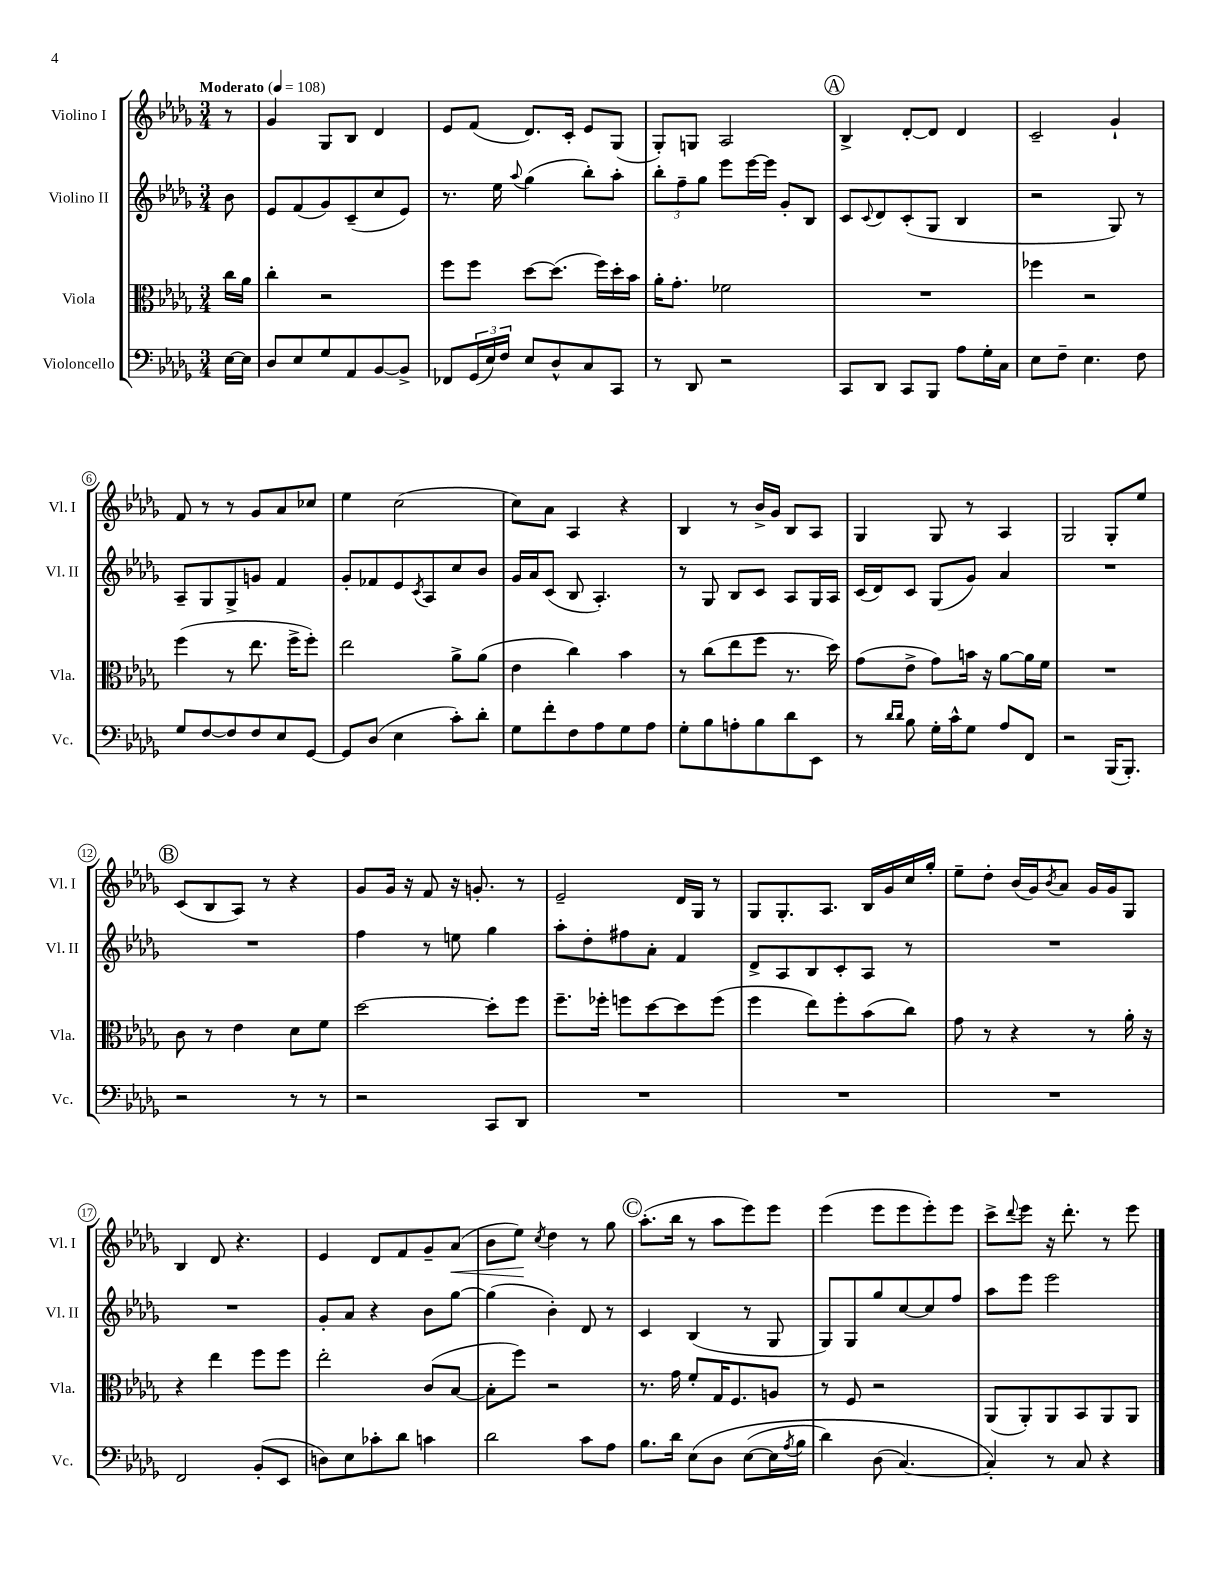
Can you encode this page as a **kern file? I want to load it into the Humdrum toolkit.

**kern	**kern	**kern	**kern
*staff4	*staff3	*staff2	*staff1
*clefF4	*clefC3	*clefG2	*clefG2
*k[b-e-a-d-g-]	*k[b-e-a-d-g-]	*k[b-e-a-d-g-]	*k[b-e-a-d-g-]
*M3/4	*M3/4	*M3/4	*M3/4
*MM108	*MM108	*MM108	*MM108
[16E-	16cc	8b-	8r
16E-]	16a-	.	.
=	=	=	=
8D-	4cc'	8e-	4g-
8E-	.	(8f	.
8G-	2r	8g-)	8G-
8AA-	.	(8c~	8B-
[8BB-	.	8cc	4d-
8BB-^]	.	8e-)	.
=	=	=	=
8FF-	8ff	8.r	8e-
(24GG-	8ff	.	(8f
24E-)	.	.	.
.	.	16ee-	.
24F	.	.	.
.	.	8qqaa-	.
8E-	[8dd-	(4gg-	8.d-)
8D-^^	(8.dd-]	.	.
.	.	.	16c'
8C	.	8bb-')	8e-
.	16ff)	.	.
8CC	16dd-'	8aa-'	(8G-
.	16b-	.	.
=	=	=	=
8r	16a-'	12bb-'	8G-')
.	8.g-'	.	.
.	.	12ff~	.
8DD-	.	.	8G
.	.	12gg-	.
2r	2f-	8eee-	2A-
.	.	[16eee-	.
.	.	16eee-]	.
.	.	8g-'	.
.	.	8B-	.
=	=	=	=
8CC	2.r	8c	4B-^
.	.	8qqc	.
8DD-	.	8d-	.
8CC	.	(8c'	[8d-'
8BBB-	.	8G-	8d-]
8A-	.	4B-	4d-
16G-'	.	.	.
16C	.	.	.
=	=	=	=
8E-	4ff-	2r	2c~
8F~	.	.	.
4.E-	2r	.	.
.	.	8G-)	4g-`
8F	.	8r	.
=	=	=	=
8G-	(4ff	8A-~	8f
[8F	.	8G-	8r
8F]	8r	8G-^	8r
8F	8.ee-	8g	8g-
8E-	.	4f	8a-
.	16ff^	.	.
[8GG-	8ff')	.	8cc-
=	=	=	=
8GG-]	2ee-	8g-'	4ee-
(8D-	.	8f-	.
4E-	.	8e-	(2cc
.	.	8qc	.
.	.	8A-	.
8c')	8a-^	8cc	.
8d-'	(8a-	8b-	.
=	=	=	=
8G-	4e-	16g-	8cc)
.	.	16a-	.
8f'	.	(8c	8a-
8F	4cc)	8B-	4A-
8A-	.	4.A-')	.
8G-	4b-	.	4r
8A-	.	.	.
=	=	=	=
8G-'	8r	8r	4B-
8B-	(8cc	8G-	.
8A'	8ee-	8B-	8r
8B-	8ff	8c	16b-^
.	.	.	16g-
8d-	8.r	8A-	8B-
8EE-	.	16G-	8A-
.	16dd-)	16A-	.
=	=	=	=
8r	(8g-	(16c	4G-
.	.	16d-)	.
16qqd-	.	.	.
16qqd-	.	.	.
8B-	8e-^	8c	.
16G-'	8g-)	(8G-	8G-
16c^^	.	.	.
8G-	16b	8g-)	8r
.	16r	.	.
8A-	[8a-	4a-	4A-
8FF	16a-]	.	.
.	16f	.	.
=	=	=	=
2r	2.r	2.r	2G-
(16BBB-	.	.	8G-'
8.BBB-')	.	.	.
.	.	.	8ee-
=	=	=	=
2r	8c	2.r	(8c
.	8r	.	8B-
.	4e-	.	8A-)
.	.	.	8r
8r	8d-	.	4r
8r	8f	.	.
=	=	=	=
2r	[2dd-	4ff	8g-
.	.	.	16g-
.	.	.	16r
.	.	8r	8f
.	.	8ee	16r
.	.	.	8.g'
8CC	8dd-']	4gg-	.
8DD-	8ff	.	8r
=	=	=	=
2.r	8.ff~	8aa-'	2e-~
.	.	8dd-'	.
.	16ff-'	.	.
.	8ff	8ff#	.
.	[8dd-	8a-'	.
.	8dd-]	4f	16d-
.	.	.	16G-
.	(8ff	.	8r
=	=	=	=
2.r	4ff	8d-^	8G-
.	.	8A-	8.G-'
.	8ee-)	8B-	.
.	.	.	8.A-
.	8ff'	8c'	.
.	(8b-	8A-	16B-
.	.	.	16g-
.	8cc)	8r	16cc
.	.	.	16gg-'
=	=	=	=
2.r	8g-	2.r	8ee-~
.	8r	.	8dd-'
.	4r	.	(16b-
.	.	.	16g-)
.	.	.	8qb-
.	.	.	8a-
.	8r	.	16g-
.	.	.	16g-
.	16a-'	.	8G-
.	16r	.	.
=	=	=	=
2FF	4r	2.r	4B-
.	4ee-	.	8d-
.	.	.	4.r
(8BB-'	8ff	.	.
8EE-	8ff	.	.
=	=	=	=
8D)	2ee-'	8g-'	4e-
8E-	.	8a-	.
8c-'	.	4r	8d-
8d-	.	.	8f
4c	(8c	8b-	8g-~
.	[8B-	[8gg-	(8a-
=	=	=	=
2d-	8B-']	(4gg-]	8b-
.	8ff)	.	8ee-)
.	.	.	8qcc
.	2r	4b-')	4dd-
8c	.	8d-	8r
8A-	.	8r	8gg-
=	=	=	=
8.B-	8.r	4c	(8.aa-'
16d-	16g-	.	16bb-
&(8E-	8f'	(4B-	8r
8D-	16G-	.	8aa-
.	8.F	.	.
([8E-	.	8r	8eee-)
16E-]	8A	8G-	8eee-
8qA-	.	.	.
16B-	.	.	.
=	=	=	=
4d-)	8r	8G-)	(4eee-
.	8F	8G-	.
(8D-	2r	8gg-	8eee-
[4.C)	.	[8cc	8eee-
.	.	8cc]	8eee-')
.	.	8ff	8eee-
=	=	=	=
4C']&)	(8AA-	8aa-	8ccc^
.	.	.	8qqddd-
.	8AA-')	8eee-	8eee-
8r	8AA-	2eee-	16r
.	.	.	8.ddd-'
8C	8BB-	.	.
4r	8AA-	.	8r
.	8AA-	.	8eee-
==	==	==	==
*-	*-	*-	*-
